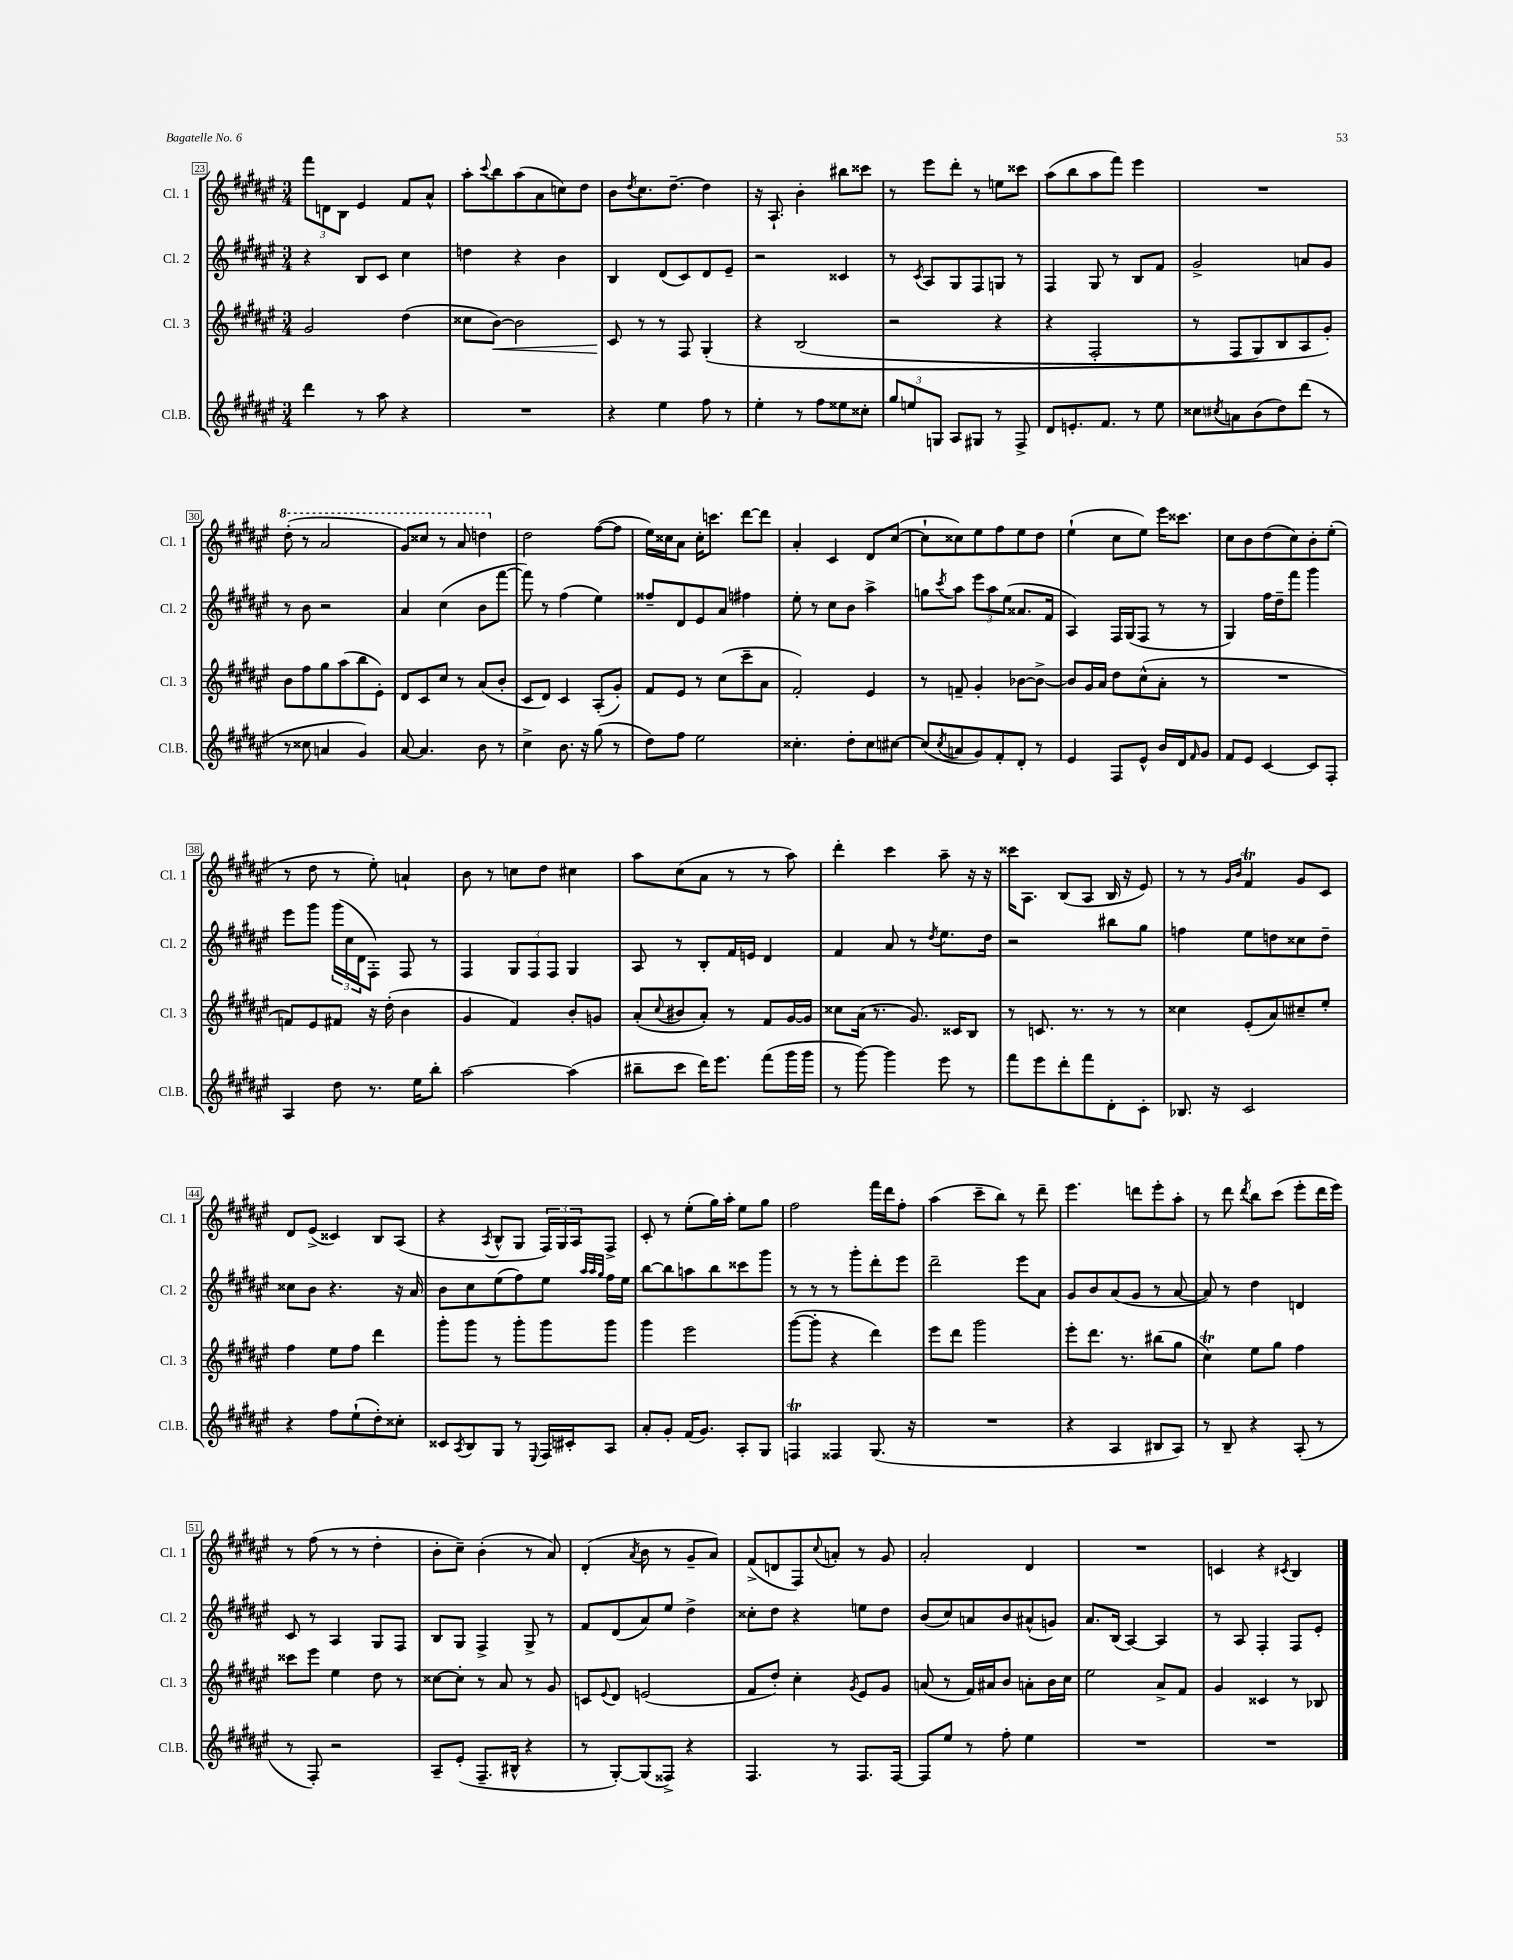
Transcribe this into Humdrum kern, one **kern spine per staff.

**kern	**kern	**kern	**kern
*staff4	*staff3	*staff2	*staff1
*clefG2	*clefG2	*clefG2	*clefG2
*k[f#c#g#d#a#e#]	*k[f#c#g#d#a#e#]	*k[f#c#g#d#a#e#]	*k[f#c#g#d#a#e#]
*M3/4	*M3/4	*M3/4	*M3/4
4ddd#\	2g#/	4r	12fff#\L
.	.	.	12d\
.	.	.	12B\J
8r	.	8B/L	4e#/
8aa#\	.	8c#/J	.
4r	(4dd#\	4cc#\	8f#/L
.	.	.	8a#^^/J
=	=	=	=
2.r	8cc##\L	4dd\	8aa#'\L
.	.	.	8qqccc#/
.	[8b\J)	.	8bb\
.	2b\]	4r	(8aa#\
.	.	.	8a#\
.	.	4b\	8cc\)
.	.	.	8dd#\J
=	=	=	=
4r	8c#/	4B/	8b\L
.	.	.	8qdd#/
.	8r	.	8.cc#\
4ee#\	8r	(8d#/L	.
.	.	.	[8.dd#~\J
.	8F#/	8c#/)	.
8ff#\	&(4G#'/	8d#/	4dd#\]
8r	.	8e#~/J	.
=	=	=	=
4ee#'\	4r	2r	16r
.	.	.	8.A#`/
8r	(2B/	.	4b'\
8ff#\L	.	.	.
8ee##\	.	4c##/	8bb#\L
8cc##'\J	.	.	8ccc##\J
=	=	=	=
12gg#/L	2r	8r	8r
12ee/	.	.	.
.	.	8qc#/	.
.	.	8A#/L	8eee#\L
12G/J	.	.	.
8A#/L	.	8G#/	8ddd#'\J
8G#/J	.	8F#/	8r
8r	4r	8G/J	8ee\L
8F#^/	.	8r	8ccc##\J
=	=	=	=
8d#/L	4r	4F#/	(8aa#\L
8.e'/	.	.	8bb\
.	2F#'/	8G#/	8aa#\
8.f#/J	.	.	.
.	.	8r	8fff#\J)
8r	.	8B/L	4eee#\
8ee#\	.	8f#/J	.
=	=	=	=
8cc##\L	8r	2g#^/	2.r
8qcc#/	.	.	.
8a\	8F#/L	.	.
(8b\	8G#/)	.	.
8dd#\)	8B/	.	.
(8ddd#\J	8A#/	8a/L	.
8r	8g#'/J&)	8g#/J	.
=	=	=	=
8r	8b\L	8r	(8ddd#'\
8cc##\	8ff#\	8b\	8r
4a/	8gg#\	2r	2aa#/
.	(8aa#\	.	.
4g#/)	8bb\	.	.
.	8e#'\J)	.	.
=	=	=	=
[8a#/	8d#/L	4a#/	8gg#/L)
4.a#/]	8c#/	.	8ccc##/J
.	8cc#/J	(4cc#\	8r
.	8r	.	8aa#/
8b\	(8a#/L	8b\L	4ddd\
8r	8b'/J	[8fff#\J	.
=	=	=	=
4cc#^\	8c#/L	8fff#\])	2dd#\
.	8d#/J)	8r	.
8.b\	4c#/	(4ff#\	.
16r	.	.	.
(8gg#\	(8A#'/L	4ee#\)	([8ff#\L
8r	8g#'/J)	.	8ff#\]J
=	=	=	=
8dd#\L)	8f#/L	8ff##~/L	16ee#\LL)
.	.	.	16cc##\J
8ff#\J	8e#/J	8d#/	8a#\J
2ee#\	8r	8e#/	16cc##'\LK
.	.	.	8.ccc\J
.	(8cc#\L	8a#/J	.
.	8ccc#~\	4ff#\	[8ddd#\L
.	8a#\J	.	8ddd#\]J
=	=	=	=
4.cc##'\	2f#'/)	8ee#'\	4a#'/
.	.	8r	.
.	.	8cc#\L	4c#/
8dd#'\L	.	8b\J	.
8cc##\	4e#/	4aa#^\	8d#/L
[8cc#\J	.	.	([8cc#/J
=	=	=	=
(8cc#/]L	8r	8gg\L	8cc#`\]L
8qcc#/	.	8qccc#/	.
8a/	8f~/	8aa#\J	8cc##\)
8g#/)	4g#'/	12eee#\L	8ee#\
.	.	12aa#\	.
8f#'/	.	.	8ff#\
.	.	(12ee#\J	.
8d#'/J	[8b-\L	8.a##/L	8ee#\
8r	8b-^\_J	.	8dd#\J
.	.	16f#/Jk	.
=	=	=	=
4e#/	8b-/]L	4A#/)	(4ee#`\
.	16g#/L	.	.
.	16a#/JJ	.	.
8F#/L	8dd#\L	16F#/LL	8cc#\L
.	.	(16G#/J	.
8e#^^/J	(8cc#^^\	8F#/J	8ee#\J)
16b/LL	8a#'\J	8r	16eee#\LK
16d#/J	.	.	8.ccc##\J
16qqf#/	.	.	.
8g#/J	8r	8r	.
=	=	=	=
8f#/L	2.r	4G#/)	8cc#\L
8e#/J	.	.	8b\
[4c#/	.	16ff#\LL	(8dd#\
.	.	16dd#~\J	.
.	.	8fff#\J	8cc#\)
8c#/]L	.	4ggg#\	8b'\
8F#'/J	.	.	(8ee#'\J
=	=	=	=
4A#/	8f/L)	8eee#\L	8r
.	8e#/	8ggg#\J	8dd#\
8dd#\	8f#/J	(24ggg#\LL	8r
.	.	24cc#\	.
.	.	24d#\J	.
8.r	16r	8F#'\J)	8ee#'\)
.	(16dd#'\	.	.
.	4b\	8F#/	4a`/
16ee#\LK	.	.	.
8bb'\J	.	8r	.
=	=	=	=
[2aa#\	4g#/	4F#/	8b\
.	.	.	8r
.	4f#/)	12G#/L	8cc\L
.	.	12F#/	.
.	.	.	8dd#\J
.	.	12F#/J	.
(4aa#\]	8b'/L	4G#/	4cc#\
.	8g/J	.	.
=	=	=	=
8bb#~\L	(8a#'/L	8A#/	8aa#\L
.	8qqcc#/	.	.
8ccc#\J	8b#/	8r	(8cc#\
16ddd#\LK)	8a#'/J)	8B'/L	8a#\J
8.eee#\J	.	.	.
.	8r	16f#/L	8r
.	.	16e/JJ	.
(8fff#\L	8f#/L	4d#/	8r
16ggg#\L	[16g#/L	.	8aa#\)
16ggg#\JJ	16g#/]JJ	.	.
=	=	=	=
8r	8cc##\L	4f#/	4ddd#'\
[8ggg#\)	(16a#\Jk	.	.
.	8.r	.	.
4ggg#\]	.	8a#/	4ccc#\
.	8.g#/)	8r	.
.	.	8qdd#/	.
8eee#\	.	8.ee#\L	8aa#~\
.	16c##/LK	.	.
8r	8B/J	.	16r
.	.	16dd#\Jk	16r
=	=	=	=
8fff#\L	8r	2r	16ccc##\LK
.	.	.	8.A#\J
8eee#\	8.c/	.	.
8ddd#'\	.	.	(8B/L
.	8.r	.	.
8fff#\	.	.	8A#/J
8d#'\	8r	8bb#\L	16B/
.	.	.	16r
8c#'\J	8r	8gg#\J	8e#/)
=	=	=	=
8.B-/	4cc##\	4ff\	8r
.	.	.	8r
16r	.	.	.
.	.	.	16qqg#/LL
.	.	.	16qqb/JJ
2c#/	(8e#'/L	8ee#\L	4f#/
.	8a#/)	8dd\	.
.	8cc#~/	8cc##\	8g#/L
.	8ee#'/J	8dd~\J	8c#/J
=	=	=	=
4r	4ff#\	8cc##\L	8d#/L
.	.	8b\J	(8e#^/J
8ff#\L	8ee#\L	4.r	4c##/)
(8ee#`\	8ff#\J	.	.
8dd#'\)	4ddd#\	.	8B/L
8cc##'\J	.	16r	(8A#/J
.	.	16a#/	.
=	=	=	=
8c##/L	8ggg#'\L	8b\L	4r
8qA#/	.	.	.
8B/	8ggg#\J	8cc#\	.
.	.	.	8qA#/
8G#/J	8r	(8ee#\	8B^^/L
8r	8ggg#'\L	8ff#\)	8G#/J
8qqE#/	.	.	.
16F#/LL	8ggg#\	8ee#\J	24F#/LL)
.	.	.	24G#/
16c#'/J	.	.	.
.	.	.	24A#/J
.	.	32qqaa#/LLL	.
.	.	32qqaa#/	.
.	.	32qqgg#/JJJ	.
8A#/J	8ggg#\J	16ff#\LL	8F#^/J
.	.	16ee#\JJ	.
=	=	=	=
8a#'/L	4ggg#\	[8bb\L	8c#'/
8g#'/J	.	8bb\]	8r
(16f#/LK	2eee#\	8aa\	(8ee#'\L
8.g#/J)	.	.	.
.	.	8bb\	16gg#\L)
.	.	.	16aa#'\JJ
8A#'/L	.	8ccc##\	8ee#\L
8G#/J	.	8ggg#\J	8gg#\J
=	=	=	=
4F/	([8ggg#\L	8r	2ff#\
.	8ggg#'\]J	8r	.
4F##/	4r	8r	.
.	.	8ggg#'\L	.
(8.G#/	4ddd#\)	8ddd#'\	16fff#\LL
.	.	.	16ddd#\J
.	.	8eee#\J	8ff#'\J
16r	.	.	.
=	=	=	=
2.r	8eee#\L	2ddd#~\	(4aa#\
.	8ddd#\J	.	.
.	2ggg#\	.	8ccc#~\L
.	.	.	8bb\J)
.	.	8eee#\L	8r
.	.	8a#\J	8ddd#~\
=	=	=	=
4r	8eee#'\L	8g#/L	4.eee#\
.	8.ddd#\J	8b/	.
4A#/	.	(8a#/	.
.	8.r	.	.
.	.	8g#/J	8ddd\L
8B#/L	(8bb#\L	8r	8eee#'\
8A#/J)	8gg#\J	[8a#/	8aa#'\J
=	=	=	=
8r	4cc#\)	8a#/])	8r
8B~/	.	8r	8ddd#\
.	.	.	8qddd#/
4r	8ee#\L	4dd#\	8bb\L
.	8gg#\J	.	(8ccc#\J
(8A#'/	4ff#\	4d/	8eee#'\L
8r	.	.	16ddd#\L
.	.	.	16eee#\JJ)
=	=	=	=
8r	8ccc##\L	8c#/	8r
8F#'/)	8eee#\J	8r	(8ff#\
2r	4ee#\	4A#/	8r
.	.	.	8r
.	8dd#\	8G#/L	4dd#'\
.	8r	8F#/J	.
=	=	=	=
8A#~/L	[8cc##\L	8B/L	8b'\L
(8e#'/J	8cc##'\]J	8G#/J	8cc#~\J)
8.F#~/L	8r	4F#^/	(4b'\
.	8a#/	.	.
16B#^^/Jk	.	.	.
4r	8r	8G#^/	8r
.	8g#/	8r	8a#/)
=	=	=	=
8r	8c/L	8f#/L	(4d#'/
.	8qqe#/	.	.
[8G#'/L)	8d#/J	(8d#/	.
.	.	.	8qa#/
(8G#/]	(2e/	8a#/)	8b\
8F##^/J)	.	8ee#/J	8r
4r	.	4dd#^\	8g#~/L
.	.	.	8a#/J)
=	=	=	=
4.F#/	8f#/L	8cc##'\L	(8f#^/L
.	8dd#'/J)	8dd#\J	8d/
.	4cc#'\	4r	8F#/)
.	.	.	8qqcc#/
8r	.	.	8a'/J
.	8qg#/	.	.
8.F#/L	8e#/L	8ee\L	8r
.	8g#/J	8dd#\J	8g#/
[16F#/Jk	.	.	.
=	=	=	=
8F#/]L	(8a/	(8b/L	2a#'/
8ee#/J	8r	8cc#/)	.
8r	16f#/LL)	8a/	.
.	16a#/J	.	.
8ff#'\	8b/J	8b/	.
4ee#\	8a'\L	(8a#^^/	4d#/
.	16b\L	8g/J)	.
.	16cc#\JJ	.	.
=	=	=	=
2.r	2ee#\	8.a#/L	2.r
.	.	(16B/Jk	.
.	.	[4A#/)	.
.	8a#^/L	4A#/]	.
.	8f#/J	.	.
=	=	=	=
2.r	4g#/	8r	4c/
.	.	8A#/	.
.	4c##/	4F#'/	4r
.	.	.	8qc#/
.	8r	8F#/L	4B/
.	8B-/	8e#'/J	.
==	==	==	==
*-	*-	*-	*-
